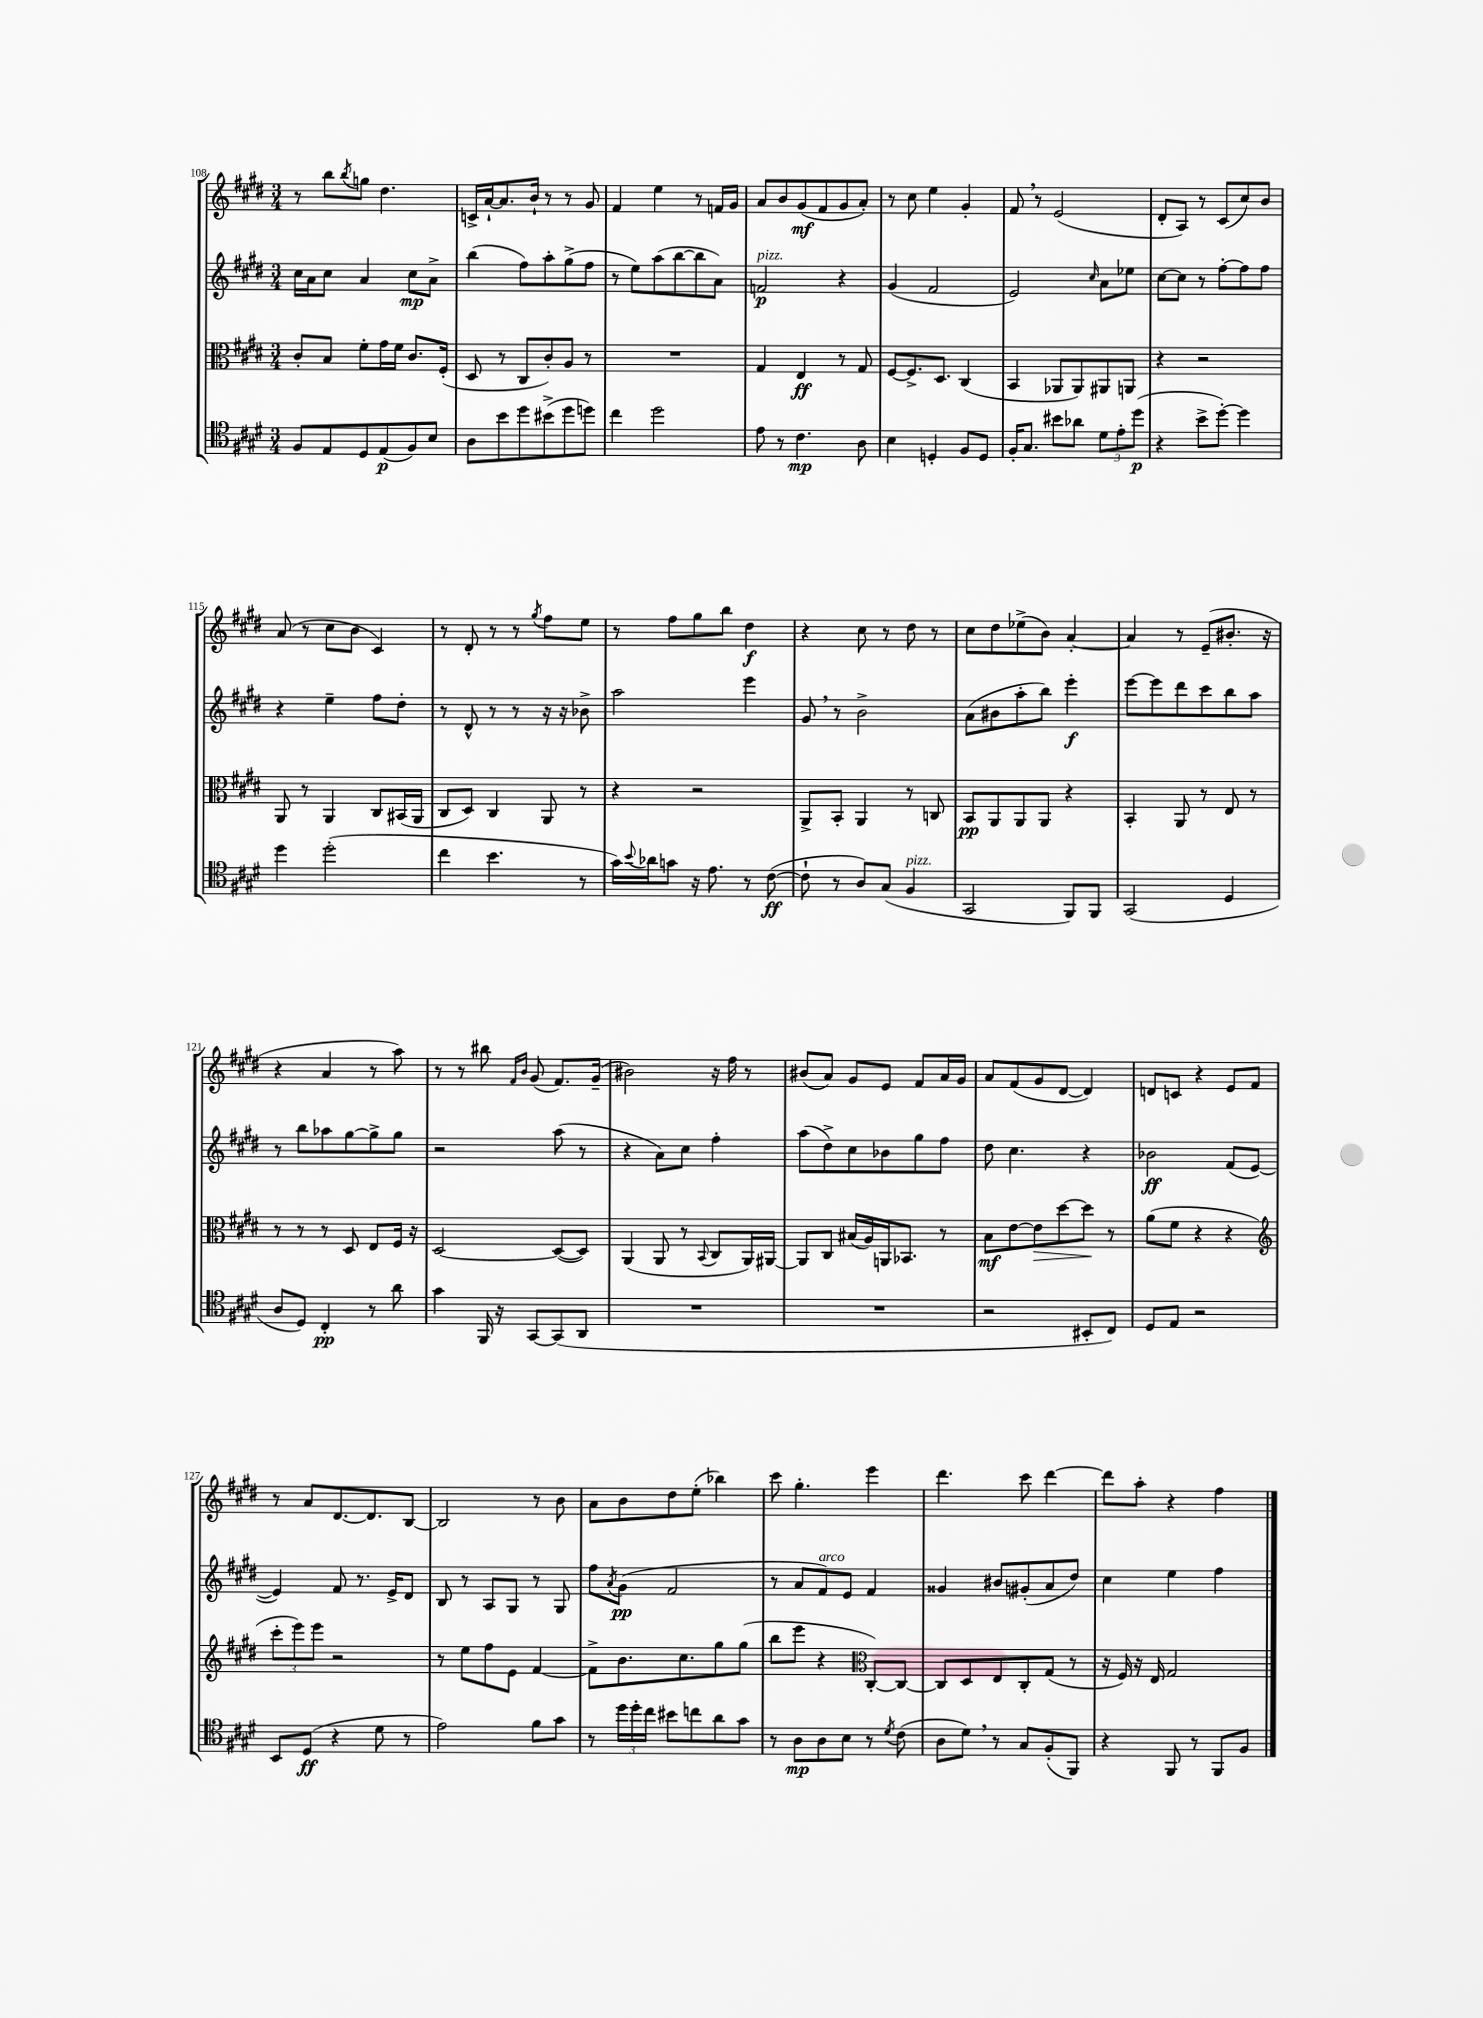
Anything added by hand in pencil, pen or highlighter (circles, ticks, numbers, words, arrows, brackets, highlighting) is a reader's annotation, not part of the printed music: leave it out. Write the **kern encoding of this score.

**kern	**kern	**kern	**kern
*staff4	*staff3	*staff2	*staff1
*clefC4	*clefC3	*clefG2	*clefG2
*k[f#c#g#d#]	*k[f#c#g#d#]	*k[f#c#g#d#]	*k[f#c#g#d#]
*M3/4	*M3/4	*M3/4	*M3/4
8F#	8c#'	16cc#	8r
.	.	16a	.
8E	8B	8cc#	8bb
.	.	.	8qbb
8D#	8f#'	4a	8gg
(8E	16g#	.	4.dd#
.	16f#	.	.
8F#)	8.c#	8cc#	.
8B	.	8a^	.
.	(16F#'	.	.
=	=	=	=
8A	8D#	(4bb	16c^
.	.	.	[16a`
8b	8r	.	8.a]
8dd#	8C#	8ff#)	.
.	.	.	16b`
(8b#^	8c#')	8aa'	8r
8dd#	8A	(8gg#^	8r
8dd)	8r	8ff#	8g#
=	=	=	=
4cc#	2.r	8r	4f#
.	.	8ee)	.
2dd#	.	(8aa	4ee
.	.	[8bb	.
.	.	8bb]	8r
.	.	8a)	16f
.	.	.	16g#
=	=	=	=
8e	4G#	2f	8a
8r	.	.	8b
4.c#	4E	.	(8g#
.	.	.	8f#
.	8r	4r	8g#
8A	8G#	.	8a')
=	=	=	=
4B	[8F#	(4g#	8r
.	8.F#^]	.	8cc#
4D'	.	2f#	4ee
.	8.D#	.	.
8F#	(4C#	.	4g#'
8D	.	.	.
=	=	=	=
16F#'	4BB	2e)	8f#
8.G#	.	.	.
.	.	.	8r
8b#	8AA-	.	(2e
8a-	8AA-)	.	.
.	.	16qqcc#	.
12d#	8AA#	8a	.
12e'	.	.	.
.	8AA	8ee-	.
(12dd#	.	.	.
=	=	=	=
4r	4r	[8cc#	8d#'
.	.	8cc#]	8A)
8b^	2r	8r	8r
[8dd#')	.	[8ff#'	(8c#
4dd#]	.	8ff#]	8cc#)
.	.	8ff#	8b
=	=	=	=
4dd#	8AA	4r	(8a
.	8r	.	8r
(2dd#'	4AA	4ee~	8cc#
.	.	.	8b
.	8C#	8ff#	4c#)
.	(16BB#	8dd#'	.
.	16AA	.	.
=	=	=	=
4cc#	8C#	8r	8r
.	8D#)	8d#^^	8d#'
4.b	4C#	8r	8r
.	.	8r	8r
.	.	.	8qgg#
.	8AA	16r	8ff#
.	.	16r	.
8r	8r	8b-^	8ee
=	=	=	=
16g#)	4r	2aa	8r
8qqb	.	.	.
16a-	.	.	.
8g	.	.	8ff#
16r	2r	.	8gg#
8.e	.	.	.
.	.	.	8bb
8r	.	4eee	4dd#
([8c#	.	.	.
=	=	=	=
8c#`]	8AA^	8g#	4r
8r	8BB'	8r	.
8A)	4AA	2b^	8cc#
(8G#	.	.	8r
4F#	8r	.	8dd#
.	8C	.	8r
=	=	=	=
2GG#	8BB	(8a	8cc#
.	8AA	8b#	8dd#
.	8AA	8aa'	(8ee-^
.	8AA	8bb)	8b)
8FF#)	4r	4eee'	[4a'
8FF#	.	.	.
=	=	=	=
(2GG#	4BB'	[8eee	4a]
.	.	8eee]	.
.	8AA	8ddd#	8r
.	8r	8ccc#	(8e~
4D#	8E	8bb	8.b#'
.	8r	8aa	.
.	.	.	16r
=	=	=	=
8A	8r	8r	4r
8D#)	8r	8bb	.
4C#'	8r	8aa-	4a
.	8D#	[8gg#	.
8r	8E	8gg#^]	8r
8a	16F#	8gg#	8aa)
.	16r	.	.
=	=	=	=
4g#	[2D#	2r	8r
.	.	.	8r
16FF#	.	.	8bb#
16r	.	.	.
.	.	.	16qqf#
.	.	.	16qqb
[8GG#	.	.	(8g#
(8GG#]	(8D#_	(8aa	8.f#)
8AA	8D#])	8r	.
.	.	.	(16g#~
=	=	=	=
2.r	(4AA	4r	2b#)
.	8AA	8a)	.
.	8r	8cc#	.
.	8qqBB	.	.
.	8C#	4ff#'	16r
.	.	.	16ff#
.	16AA)	.	8r
.	[16AA#	.	.
=	=	=	=
2.r	8AA#]	(8aa	(8b#
.	8C#	8dd#^)	8a)
.	(16B#	8cc#	8g#
.	16A)	.	.
.	16AA	8b-	8e
.	8.BB-	.	.
.	.	8gg#	8f#
.	8r	8ff#	16a
.	.	.	16g#
=	=	=	=
2r	8B	8dd#	8a
.	[8e	4.cc#	(8f#
.	8e]	.	8g#
.	[8dd#	.	[8d#
8BB#'	8dd#]	4r	4d#])
8C#)	8r	.	.
=	=	=	=
8D#	(8a	2b-	8d
8E	8f#	.	8c
2r	4r	.	4r
.	4r	(8f#	8e
.	.	[8e	8f#
=	=	=	=
*	*clefG2	*	*
8BB	12ccc#'	4e])	8r
.	12eee)	.	.
(8D#	.	.	8a
.	12eee	.	.
4r	2r	8f#	[8.d#
.	.	8.r	.
.	.	.	8.d#]
8d#	.	.	.
.	.	16e^	.
8r	.	8d#	[8B
=	=	=	=
2e)	8r	8B	2B]
.	8ee	8r	.
.	8ff#	8A	.
.	8e	8G#	.
8f#	[4f#	8r	8r
8g#	.	8G#	8b
=	=	=	=
8r	8f#^]	8ff#	8a
.	.	8qa	.
24dd#	8.b	(8g#	8b
24dd#'	.	.	.
24cc#	.	.	.
8b#	.	2f#	8dd#
.	8.cc#	.	.
8cc	.	.	(8ee'
8a	8gg#	.	4bb-)
8g#	(8gg#	.	.
=	=	=	=
8r	8bb	8r	8ccc#
8A	8eee	8a	4.gg#'
8A	4r	8f#)	.
8B	.	8e	.
*	*clefC3	*	*
8r	[8C#')	4f#	4eee
8qd#	.	.	.
(8c#	8C#_	.	.
=	=	=	=
8A	8C#]	4g##	4.ddd#
8d#)	8D#	.	.
8r	8E	8b#	.
8G#	8C#'	(8g#'	8ccc#
(8F#'	(8G#	8a	[4ddd#
8FF#)	8r	8dd#)	.
=	=	=	=
4r	16r	4cc#	8ddd#]
.	16F#)	.	.
.	16r	.	8aa'
.	16E	.	.
8FF#	2G#	4ee	4r
8r	.	.	.
8FF#	.	4ff#	4ff#
8F#	.	.	.
==	==	==	==
*-	*-	*-	*-
